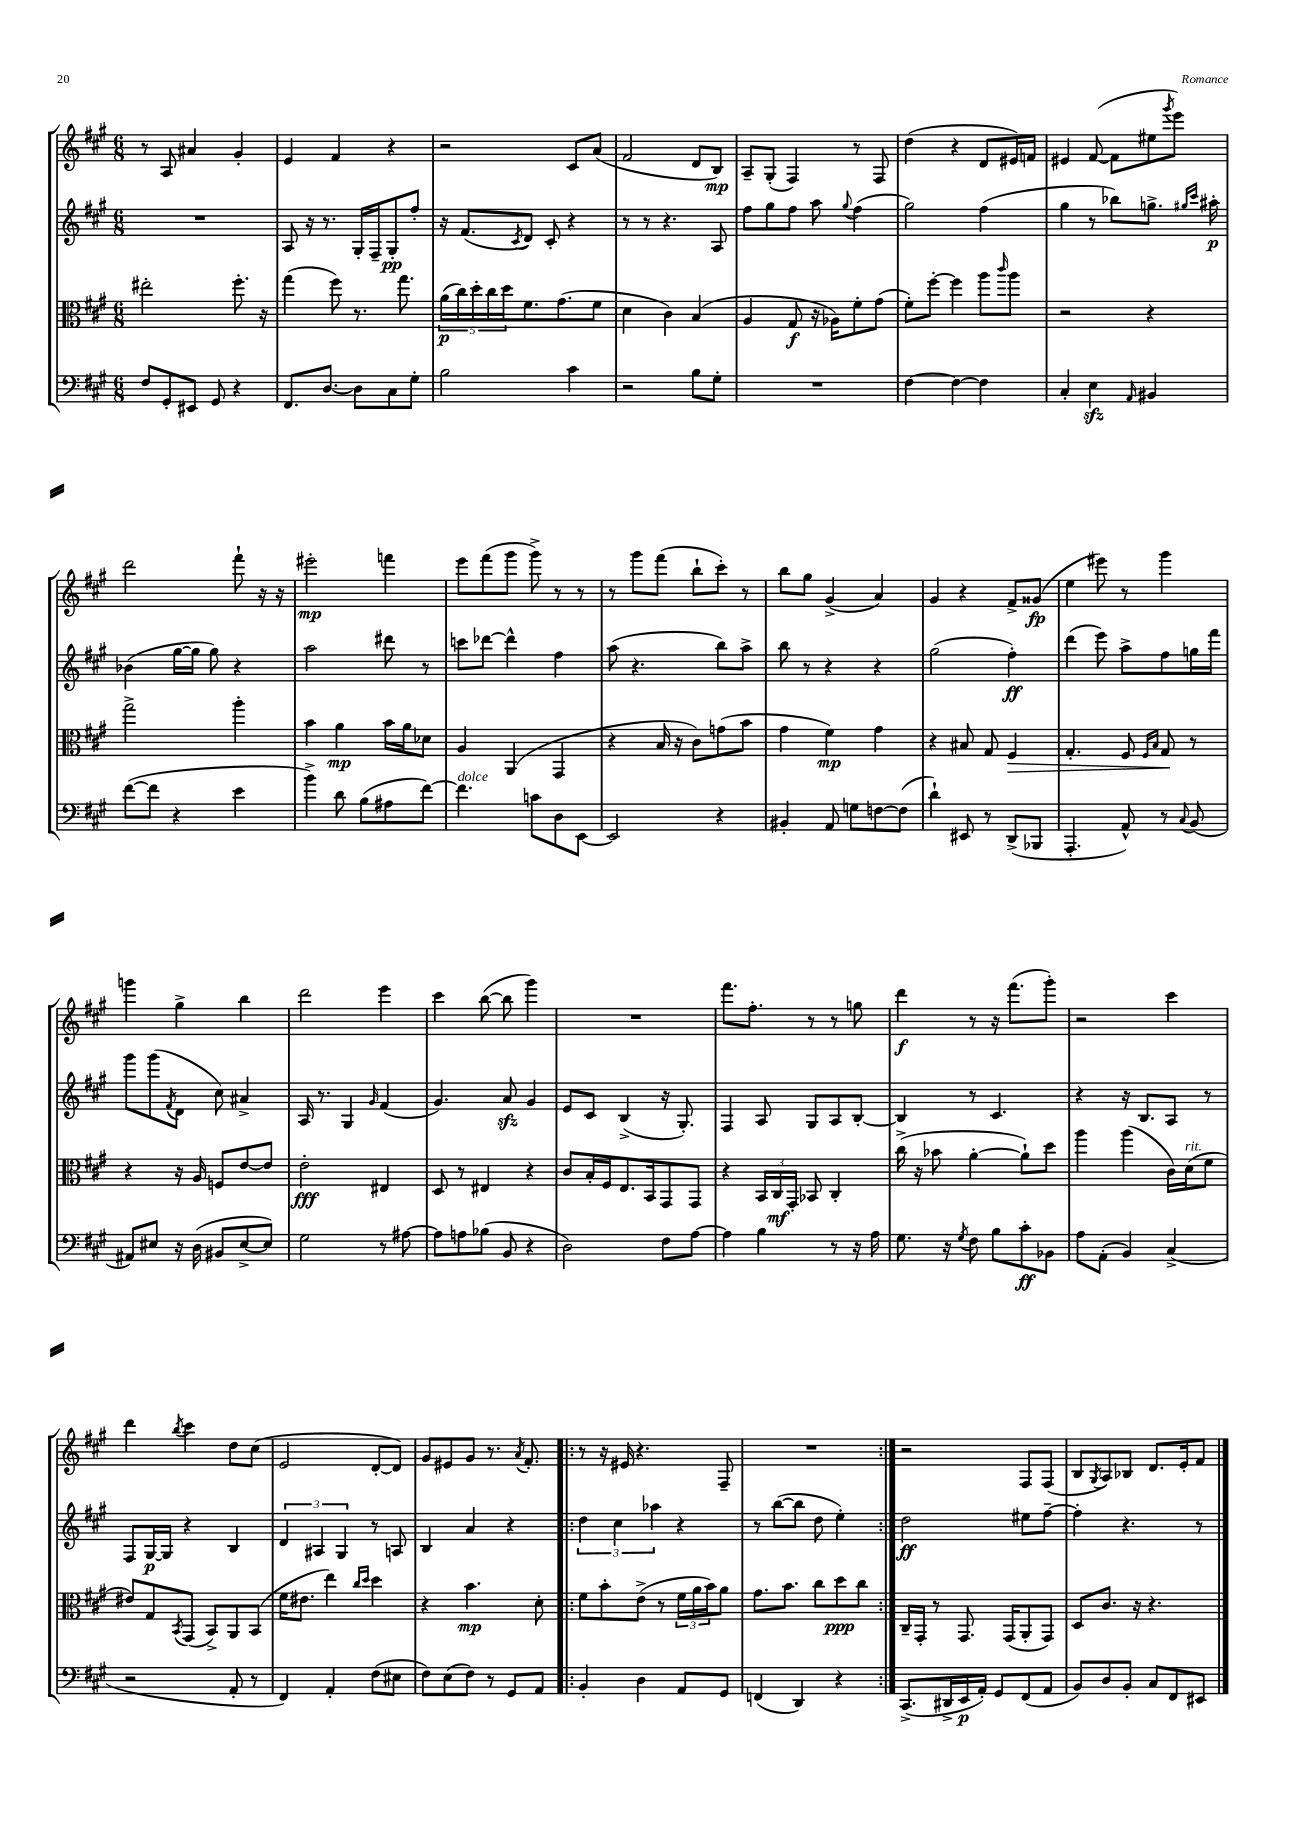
<<
\new StaffGroup <<
\new Staff = "s0" {
    \clef treble \key a \major \numericTimeSignature \time 6/8
    r8 a8 ais'4 gis'4-. |
    e'4 fis'4 r4 |
    r2 cis'8 a'8( |
    fis'2 d'8 b8\mp) |
    a8-- gis8-.( fis4) r8 fis8 |
    d''4( r4 d'8 eis'16) f'16 |
    eis'4 fis'8~( fis'8 eis''8 \acciaccatura { gis'''8 } e'''8) |
    d'''2 fis'''8-! r16 r16 |
    eis'''2-.\mp f'''4 |
    e'''8 fis'''8( gis'''8 gis'''8->) r8 r8 |
    r8 gis'''8 fis'''8( b''8-! cis'''8-.) r8 |
    b''8 gis''8 gis'4->( a'4) |
    gis'4 r4 fis'8-> gisis'8\fp( |
    e''4 eis'''8) r8 gis'''4 |
    g'''4 gis''4-> b''4 |
    d'''2 e'''4 |
    cis'''4 b''8~( b''8 gis'''4) |
    R2. |
    fis'''8. fis''8.-. r8 r8 g''8 |
    d'''4\f r8 r16 fis'''8.( gis'''8-.) |
    r2 cis'''4 |
    d'''4 \acciaccatura { b''8 } cis'''4 d''8 cis''8( |
    e'2 d'8~-. d'8) |
    gis'8 eis'8 gis'8 r8. \acciaccatura { a'8 } fis'8.-. |
    \repeat volta 2 { r8 r16 eis'16 r4. fis8-- |
    R2. | }
    r2 fis8 fis8( |
    b8 \acciaccatura { gis8 } a8) bes8 d'8. e'16-. fis'8 \bar "|." |
}
\new Staff = "s1" {
    \clef treble \key a \major \numericTimeSignature \time 6/8
    R2. |
    a8 r16 r8. gis16-. fis16-- gis8-.\pp fis''8-. |
    r16 fis'8.( \acciaccatura { cis'8 } d'8) cis'8-. r4 |
    r8 r8 r4. a8 |
    fis''8 gis''8 fis''8 a''8 \appoggiatura { gis''8 } fis''4( |
    gis''2) fis''4( |
    gis''4 r8 bes''8) g''8.-> \grace { gis''16 cis'''16 } ais''16-.\p |
    bes'4( gis''16~ gis''16 gis''8) r4 |
    a''2 dis'''8 r8 |
    c'''8 des'''8~ des'''4-^ fis''4 |
    a''8( r4. b''8) a''8-> |
    b''8 r8 r4 r4 |
    gis''2( fis''4-.\ff) |
    d'''4( e'''8) a''8-> fis''8 g''16 fis'''16 |
    gis'''8 gis'''8( \acciaccatura { fis'8 } d'8 cis''8) ais'4-> |
    a16 r8. gis4 \grace { gis'16 } fis'4( |
    gis'4.) a'8\sfz gis'4 |
    e'8 cis'8 b4->( r16 gis8.-.) |
    fis4 a8 gis8 a8 b8~-. |
    b4 r8 cis'4. |
    r4 r16 b8. a8 r8 |
    fis8 gis16~\p gis16 r4 b4 |
    \tuplet 3/2 { d'4 ais4 gis4 } r8 a8 |
    b4 a'4 r4 |
    \repeat volta 2 { \tuplet 3/2 { d''4 cis''4 aes''4 } r4 |
    r8 b''8~( b''8 d''8 e''4-.) | }
    d''2\ff eis''8 fis''8~-- |
    fis''4-. r4. r8 \bar "|." |
}
\new Staff = "s2" {
    \clef alto \key a \major \numericTimeSignature \time 6/8
    eis''2-. fis''8.-. r16 |
    gis''4( fis''8) r8. gis''8. |
    \tuplet 5/4 { a'16\p( cis''16) d''16-. cis''16 d''16 } fis'8. gis'8.( fis'8 |
    d'4 cis'4) b4( |
    a4 gis8\f r16 aes16) fis'8-. gis'8( |
    fis'8-.) fis''8~-. fis''4 a''8 \grace { cis'''16 } a''8 |
    r2 r4 |
    gis''2-> a''4-. |
    b'4 a'4\mp b'16 a'16 des'8 |
    a4 a,4( gis,4 |
    r4 b16 r16 cis'8) g'8( b'8 |
    gis'4 fis'4\mp) gis'4 |
    r4 bis8 gis8 fis4\> |
    gis4.-. fis8 \grace { fis16 b16 } gis8\! r8 |
    r4 r16 a16 f8 e'8~ e'8 |
    e'2-.\fff eis4 |
    d8 r8 eis4 r4 |
    cis'8 b16-. fis16 e8. b,16 gis,8 gis,8 |
    r4 \tuplet 3/2 { b,16 cis16\mf gis,16-. } bes,8 cis4-. |
    cis''16->( r16 bes'8 a'4~-. a'8-!) d''8 |
    a''4 a''4( cis'16) d'16^\markup { \italic "rit." }( fis'8 |
    eis'8) gis8 \acciaccatura { b,8 } gis,8( b,8->) a,8 b,8( |
    fis'16 eis'8. e''4) \grace { cis''16 d''16 } d''4 |
    r4 b'4.\mp d'8-. |
    \repeat volta 2 { fis'8 b'8-. e'8->( r8 \tuplet 3/2 { fis'16 a'16 b'16) } a'8 |
    gis'8. b'8. cis''8 d''8\ppp cis''8 | }
    cis16-- gis,16-. r8 gis,8. gis,16( a,8-. gis,8) |
    d8 cis'8. r16 r4. \bar "|." |
}
\new Staff = "s3" {
    \clef bass \key a \major \numericTimeSignature \time 6/8
    fis8 gis,8-. eis,8 gis,8 r4 |
    fis,8. d8.~ d8 cis8 gis8-. |
    b2 cis'4 |
    r2 b8 gis8-. |
    R2. |
    fis4~ fis4~ fis4 |
    cis4-. e4\sfz \grace { a,16 } bis,4 |
    fis'8~( fis'8 r4 e'4 |
    b'4->) d'8 b8( ais8 fis'8~) |
    fis'4.^\markup { \italic "dolce" } c'8 d8 e,8~ |
    e,2 r4 |
    bis,4-. a,8 g8 f8~ f8( |
    d'4-!) eis,8 r8 d,8->( bes,,8 |
    a,,4.-. a,8-^) r8 \appoggiatura { cis8 } b,8( |
    ais,8) eis8 r16 d16( bis,8 eis8~-> eis8) |
    gis2 r8 ais8~ |
    ais8 a8 bes8( b,8 r4 |
    d2) fis8 a8~ |
    a4 b4 r8 r16 a16 |
    gis8. r16 \acciaccatura { gis8 } fis8 b8 cis'8-.\ff bes,8 |
    a8 a,8-.( b,4) cis4->( |
    r2 a,8-. r8 |
    fis,4) a,4-. fis8( eis8 |
    fis8) e8( fis8) r8 gis,8 a,8 |
    \repeat volta 2 { b,4-. d4 a,8 gis,8 |
    f,4( d,4) r4 | }
    cis,8.->( dis,16-> e,16\p a,16-.) gis,8 fis,8( a,8 |
    b,8) d8 b,8-. cis8 fis,8 eis,8 \bar "|." |
}
>>
>>
\layout { \context { \Score \remove "Bar_number_engraver" } }
